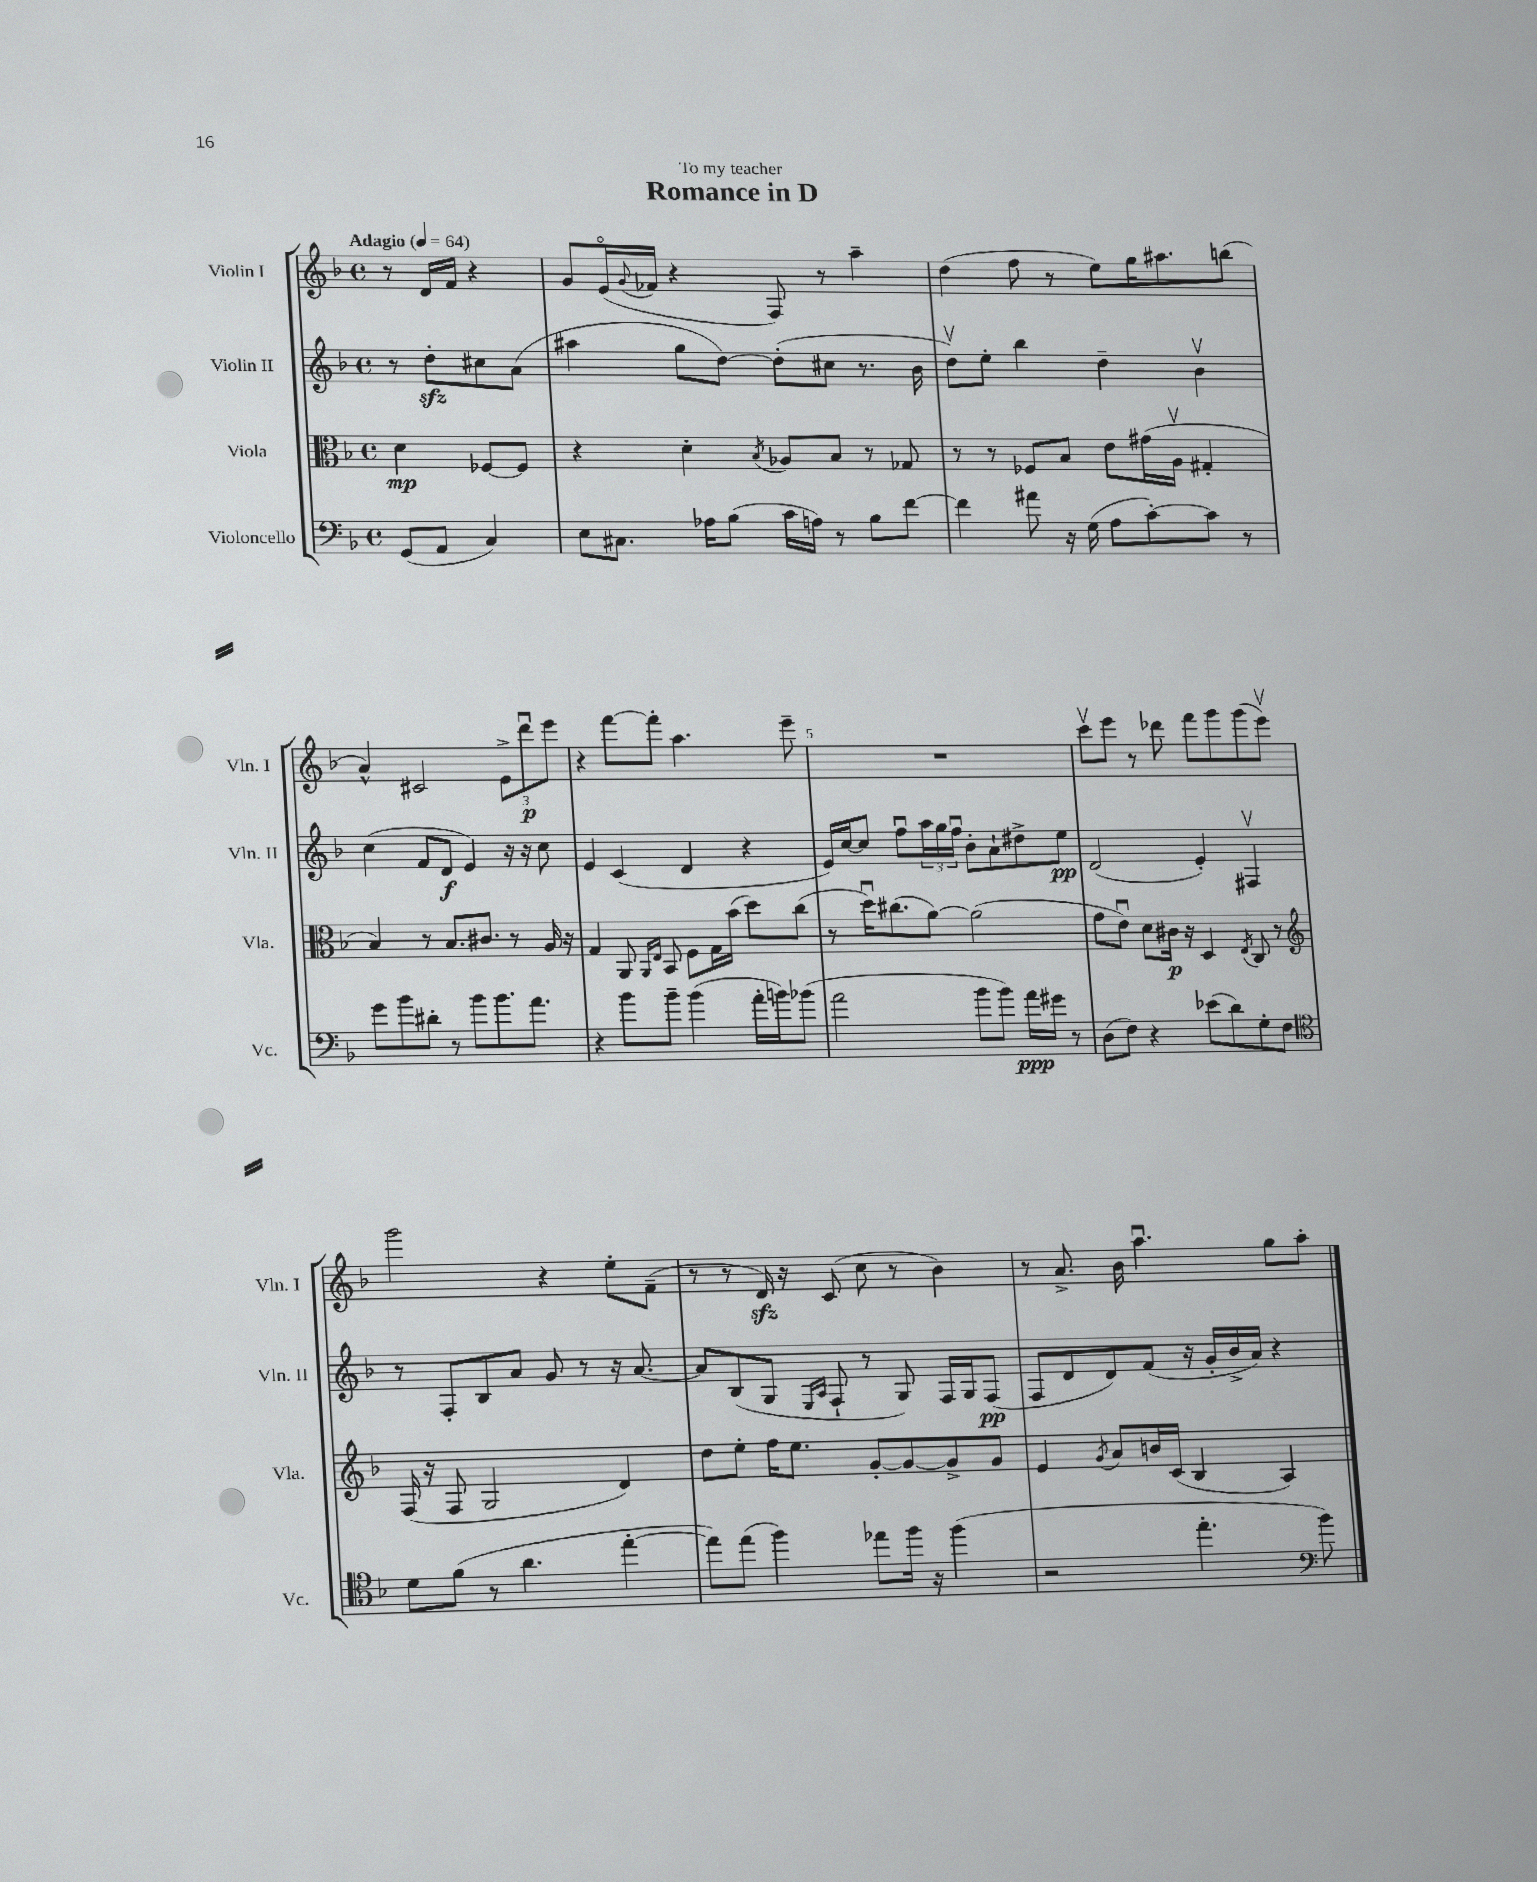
\header { title = "Romance in D" dedication = "To my teacher" }
<<
\new StaffGroup <<
\new Staff = "s0" \with { instrumentName = "Violin I" shortInstrumentName = "Vln. I" } {
    \clef treble \key f \major \defaultTimeSignature \time 4/4 \partial 2 \tempo "Adagio" 4 = 64
    r8 d'16 f'16 r4 |
    g'8 e'16\flageolet( \appoggiatura { g'8 } fes'16 r4 f8) r8 a''4-- |
    d''4( f''8 r8 e''8) g''16 ais''8. b''8( |
    a'4-^) cis'2 \tuplet 3/2 { e'8-> d'''8\downbow\p e'''8 } |
    r4 f'''8~ f'''8-. a''4. e'''8-- |
    R1 |
    c'''8\upbow e'''8 r8 des'''8 f'''8 g'''8 g'''8( e'''8\upbow) |
    g'''2 r4 e''8-. f'8--( |
    r8 r8 d'16\sfz) r16 c'8( c''8 r8 bes'4) |
    r8 a'8.-> bes'16 a''4.\downbow g''8 a''8-. \bar "|." |
}
\new Staff = "s1" \with { instrumentName = "Violin II" shortInstrumentName = "Vln. II" } {
    \clef treble \key f \major \defaultTimeSignature \time 4/4 \partial 2
    r8 d''8-.\sfz cis''8 a'8( |
    ais''4 g''8 d''8~) d''8-.( cis''8 r8. bes'16 |
    d''8\upbow) e''8-. bes''4 d''4-- bes'4\upbow |
    c''4( f'8 d'8\f e'4) r16 r16 c''8 |
    e'4 c'4( d'4 r4 |
    e'16) c''16~ c''8 f''8\downbow \tuplet 3/2 { a''16 g''16 f''16\downbow } bes'8-. a'8-! dis''8-> e''8\pp |
    d'2( e'4-.) fis4\upbow |
    r8 f8-. bes8 a'8 g'8 r8 r16 a'8.~ |
    a'8 bes8( g8 \grace { e16 a16 } f8-! r8 g8) f16 g16 f8\pp( |
    f8 d'8 d'8) f'8( r16 g'16-. bes'16-> a'16) r4 \bar "|." |
}
\new Staff = "s2" \with { instrumentName = "Viola" shortInstrumentName = "Vla." } {
    \clef alto \key f \major \defaultTimeSignature \time 4/4 \partial 2
    d'4\mp fes8~ fes8 |
    r4 d'4-. \acciaccatura { bes8 } aes8 bes8 r8 ges8 |
    r8 r8 fes8 bes8 e'8 gis'16( a16\upbow gis4-. |
    bes4) r8 bes8. cis'8. r8 a16 r16 |
    g4 a,8 \grace { a,16 e16 } bes,8 f8 g16 bes'16( d''8) c''8( |
    r8 d''16\downbow) cis''8.( a'8~) a'2( |
    g'8 e'8\downbow) d'8 cis'16\p r16 d4 \acciaccatura { e8 } c8 r8 |
    \clef treble f16( r16 f8 g2 d'4) |
    d''8 e''8-. f''16 e''8. g'8~-. g'8~ g'8-> g'8 |
    e'4 \acciaccatura { g'8 } a'8 b'16 c'16( bes4 a4) \bar "|." |
}
\new Staff = "s3" \with { instrumentName = "Violoncello" shortInstrumentName = "Vc." } {
    \clef bass \key f \major \defaultTimeSignature \time 4/4 \partial 2
    g,8( a,8 c4) |
    e8 cis8. aes16 bes8( c'16 a16) r8 bes8 f'8~ |
    f'4 ais'8 r16 g16( a8 c'8~-.) c'8 r8 |
    g'8 bes'8 dis'8-. r8 bes'8 bes'8. a'8. |
    r4 bes'8 bes'8-- bes'4( a'16-. b'16) bes'8( |
    a'2 bes'8 bes'8) a'16\ppp gis'16 r8 |
    d8( f8) r4 ees'8( d'8) g8-. f8 |
    \clef tenor d'8 f'8( r8 a'4. e''4~-. |
    e''8) e''8( f''4) ees''8 f''16 r16 f''4( |
    r2 e''4.-. \clef bass bes'8) \bar "|." |
}
>>
>>
\layout { \context { \Score \override BarNumber.break-visibility = ##(#f #t #t) barNumberVisibility = #(every-nth-bar-number-visible 5) } }
